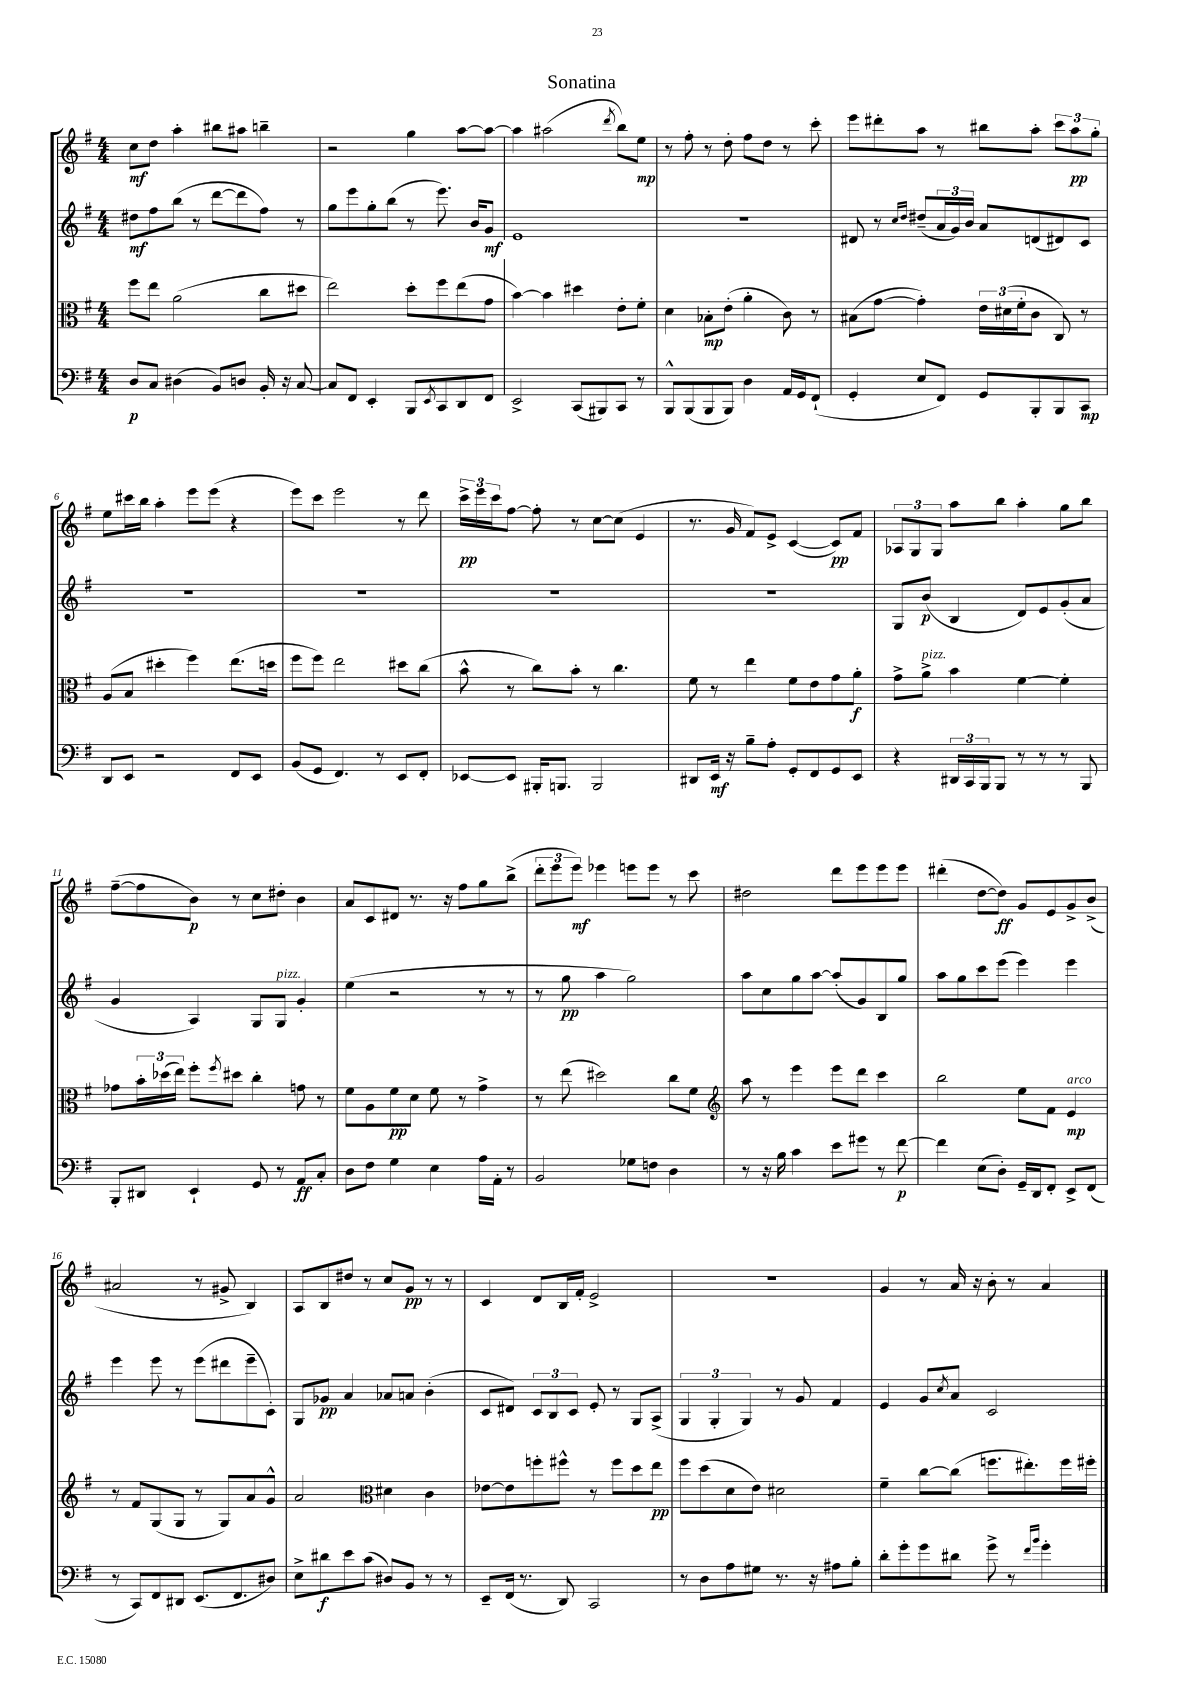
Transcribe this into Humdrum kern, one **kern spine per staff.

**kern	**dynam	**kern	**dynam	**kern	**dynam	**kern	**dynam
*part4	*part4	*part3	*part3	*part2	*part2	*part1	*part1
*staff4	*staff4	*staff3	*staff3	*staff2	*staff2	*staff1	*staff1
*clefF4	*	*clefC3	*	*clefG2	*	*clefG2	*
*k[f#]	*	*k[f#]	*	*k[f#]	*	*k[f#]	*
*M4/4	*	*M4/4	*	*M4/4	*	*M4/4	*
=1	=1	=1	=1	=1	=1	=1	=1
8D/L	p	8ff#\L	.	8dd#X\L	mf	8cc\L	mf
8C/J	.	8ee\J	.	8ff#\	.	8dd\J	.
(4D#X\	.	(2a\	.	(8bb\J	.	4aa'\	.
.	.	.	.	8r	.	.	.
8BB/L)	.	.	.	[8ddd\L	.	8bb#X\L	.
8Dn/J	.	.	.	8ddd\]	.	8aa#X\J	.
16BB'/	.	8cc\L	.	8ff#\J)	.	4bbn~\	.
16r	.	.	.	.	.	.	.
[8C/	.	8dd#X\J	.	8r	.	.	.
=2	=2	=2	=2	=2	=2	=2	=2
8C/L]	.	2ee\)	.	8gg\L	.	2r	.
8FF#/J	.	.	.	8eee\	.	.	.
4EE'/	.	.	.	8gg'\	.	.	.
.	.	.	.	(8bb\J	.	.	.
8BBB/L	.	8dd'\L	.	8r	.	4gg\	.
8qEE/	.	.	.	.	.	.	.
8CC/	.	8ff#\	.	8.eee\)	.	.	.
8DD/	.	(8ee\	.	.	.	[8aa\L	.
.	.	.	.	16b/KL	.	.	.
8FF#/J	.	8g\J	.	8g/J	mf	8aa\J_	.
=3	=3	=3	=3	=3	=3	=3	=3
2EE^/	.	[4b\)	.	1e	.	4aa\]	.
.	.	4b\]	.	.	.	(2aa#X\	.
(8CC/L	.	4dd#X\	.	.	.	.	.
8BBB#X/)	.	.	.	.	.	.	.
.	.	.	.	.	.	8qddd/	.
8CC/J	.	8e'\L	.	.	.	8bb\L)	.
8r	.	8f#'\J	.	.	.	8ee\J	mp
=4	=4	=4	=4	=4	=4	=4	=4
8BBB^^/L	.	4d\	.	1r	.	8r	.
(8BBB/	.	.	.	.	.	8ff#'\	.
8BBB/	.	8B-X'\L	mp	.	.	8r	.
8BBB/J)	.	(8e'\J	.	.	.	8dd'\	.
4D\	.	4a'\	.	.	.	8ff#\L	.
.	.	.	.	.	.	8dd\J	.
16AA/LL	.	8c\)	.	.	.	8r	.
16GG/J	.	.	.	.	.	.	.
(8FF#`/J	.	8r	.	.	.	8ccc'\	.
=5	=5	=5	=5	=5	=5	=5	=5
4GG'/	.	(8B#X\L	.	8d#X/	.	8eee\L	.
.	.	[8g\J	.	8r	.	8ddd#X'\	.
.	.	.	.	16qqcc/LL	.	.	.
.	.	.	.	16qqdd/JJ	.	.	.
8E/L	.	4g'\])	.	(8dd#X~/L	.	8aa\J	.
8FF#/J)	.	.	.	24a/L	.	8r	.
.	.	.	.	24g/)	.	.	.
.	.	.	.	24b/JJ	.	.	.
8GG/L	.	24e\LL	.	8a/L	.	8bb#X\L	.
.	.	(24d#X\	.	.	.	.	.
.	.	24f#'\J	.	.	.	.	.
8BBB'/	.	8c\J	.	(8dn/	.	8aa'\J	.
8BBB/	.	8C/)	.	8d#X/)	.	12ccc\L	.
.	.	.	.	.	.	12aa\	pp
8CC/J	mp	8r	.	8c/J	.	.	.
.	.	.	.	.	.	12gg'\J	.
!!LO:LB:g=z
=6	=6	=6	=6	=6	=6	=6	=6
8DD/L	.	(8A/L	.	1r	.	8ee\L	.
8EE/J	.	8B/J	.	.	.	16ccc#X\L	.
.	.	.	.	.	.	16bb\JJ	.
2r	.	4dd#X'\	.	.	.	4aa'\	.
.	.	4ff#\)	.	.	.	8eee\L	.
.	.	.	.	.	.	(8eee\J	.
8FF#/L	.	(8.ee\L	.	.	.	4r	.
8EE/J	.	.	.	.	.	.	.
.	.	16ddn\Jk	.	.	.	.	.
=7	=7	=7	=7	=7	=7	=7	=7
(8BB/L	.	8ff#\L	.	1r	.	8eee\L)	.
8GG/J	.	8ff#\J)	.	.	.	8ccc\J	.
4.FF#/)	.	2ee\	.	.	.	2eee\	.
8r	.	.	.	.	.	.	.
8EE/L	.	8dd#X\L	.	.	.	8r	.
8FF#'/J	.	(8cc\J	.	.	.	8ddd\	.
=8	=8	=8	=8	=8	=8	=8	=8
[8EE-X/L	.	8b^^\	.	1r	.	24ccc^\LL	pp
.	.	.	.	.	.	24eee\	.
.	.	.	.	.	.	24ccc\J	.
8EE-/J]	.	8r	.	.	.	[8ff#\J	.
16BBB#X'/KL	.	8cc\L)	.	.	.	8ff#'\]	.
8.BBBn/J	.	.	.	.	.	.	.
.	.	8b'\J	.	.	.	8r	.
2BBB/	.	8r	.	.	.	[8cc\L	.
.	.	4.cc\	.	.	.	(8cc\J]	.
.	.	.	.	.	.	4e/	.
=9	=9	=9	=9	=9	=9	=9	=9
8DD#X/L	.	8f#\	.	1r	.	8.r	.
16EE/Jk	mf	8r	.	.	.	.	.
16r	.	.	.	.	.	16g/	.
8B~\L	.	4ee\	.	.	.	8f#/L)	.
8A'\J	.	.	.	.	.	8e^/J	.
8GG'/L	.	8f#\L	.	.	.	([4c/	.
8FF#/	.	8e\	.	.	.	.	.
8GG/	.	8g\	.	.	.	8c/L])	pp
8EE/J	.	8a'\J	f	.	.	8f#/J	.
=10	=10	=10	=10	=10	=10	=10	=10
4r	.	8g^\L	.	8G/L	.	12A-X/L	.
.	.	.	.	.	.	12G/	.
!	!	!LO:TX:a:i:t=pizz.	!	!	!	!	!
.	.	8a^\J	.	(8b/J	p	.	.
.	.	.	.	.	.	12G/J	.
24DD#X/LL	.	4b\	.	4B/	.	8aa\L	.
24CC/	.	.	.	.	.	.	.
24BBB/J	.	.	.	.	.	.	.
8BBB/J	.	.	.	.	.	8bb\J	.
8r	.	[4f#\	.	8d/L)	.	4aa'\	.
8r	.	.	.	8e/	.	.	.
8r	.	4f#'\]	.	(8g'/	.	8gg\L	.
8BBB/	.	.	.	8a/J	.	8bb\J	.
!!LO:LB:g=z
=11	=11	=11	=11	=11	=11	=11	=11
8BBB'/L	.	8g-X\L	.	4g/	.	([8ff#~\L	.
8DD#X/J	.	24b'\L	.	.	.	8ff#\]	.
.	.	(24dd-X\	.	.	.	.	.
.	.	24ee\JJ)	.	.	.	.	.
4EE`/	.	8ff#'\L	.	4A/)	.	8b\J)	p
.	.	8qff#/	.	.	.	.	.
.	.	8dd#X\J	.	.	.	8r	.
8GG/	.	4cc'\	.	8G/L	.	8cc\L	.
!	!	!	!	!LO:TX:a:i:t=pizz.	!	!	!
8r	.	.	.	8G/J	.	8dd#X'\J	.
8AA/L	ff	8gn\	.	4g'/	.	4b\	.
8C'/J	.	8r	.	.	.	.	.
=12	=12	=12	=12	=12	=12	=12	=12
8D\L	.	8f#\L	.	(4ee\	.	8a/L	.
8F#\J	.	8A\	.	.	.	8c/	.
4G\	.	8f#\	pp	2r	.	8d#X/J	.
.	.	8d\J	.	.	.	8.r	.
4E\	.	8f#\	.	.	.	.	.
.	.	.	.	.	.	16r	.
.	.	8r	.	.	.	8ff#\L	.
16A\LL	.	4g^\	.	8r	.	8gg\	.
16AA'\JJ	.	.	.	.	.	.	.
8r	.	.	.	8r	.	(8bb^\J	.
=13	=13	=13	=13	=13	=13	=13	=13
2BB/	.	8r	.	8r	.	12ddd'\L	.
.	.	.	.	.	.	12eee\	.
.	.	(8ee\	.	8gg\	pp	.	.
.	.	.	.	.	.	12eee\J)	mf
.	.	2dd#X\)	.	4aa\	.	4eee-X\	.
8G-X\L	.	.	.	2gg\)	.	8eeen\L	.
8Fn\J	.	.	.	.	.	8eee\J	.
4D\	.	8cc\L	.	.	.	8r	.
.	.	8f#\J	.	.	.	8ccc\	.
=14	=14	=14	=14	=14	=14	=14	=14
*	*	*clefG2	*	*	*	*	*
8r	.	8aa\	.	8aa\L	.	2dd#X\	.
16r	.	8r	.	8cc\	.	.	.
16B\	.	.	.	.	.	.	.
4c\	.	4eee\	.	8gg\	.	.	.
.	.	.	.	[8aa\J	.	.	.
8e\L	.	8eee\L	.	(8aa'/L]	.	8ddd\L	.
8g#X\J	.	8ddd\J	.	8g/)	.	8eee\	.
8r	.	4ccc\	.	8B/	.	8eee\	.
[8f#\	p	.	.	8gg/J	.	8eee\J	.
=15	=15	=15	=15	=15	=15	=15	=15
4f#\]	.	2bb\	.	8aa\L	.	(4ddd#X'\	.
.	.	.	.	8gg\	.	.	.
(8E\L	.	.	.	8ccc\	.	[8dd\L	.
8D'\J)	.	.	.	(8eee\J	.	8dd\J])	ff
16GG~/LL	.	8ee\L	.	4eee\)	.	8g/L	.
16DD/J	.	.	.	.	.	.	.
8FF#'/J	.	8f#\J	.	.	.	8e/	.
!	!	!LO:TX:a:i:t=arco	!	!	!	!	!
8EE^/L	.	4e/	mp	4eee\	.	8g^/	.
(8FF#/J	.	.	.	.	.	(8b^/J	.
!!LO:LB:g=z
=16	=16	=16	=16	=16	=16	=16	=16
8r	.	8r	.	4eee\	.	2a#X/	.
8CC/L)	.	8f#/L	.	.	.	.	.
8FF#/	.	(8G/	.	8eee\	.	.	.
8DD#X/J	.	8G/J	.	8r	.	.	.
(8.EE/L	.	8r	.	(8eee\L	.	8r	.
.	.	8G/L)	.	8ddd#X\	.	8g#X^/	.
8.FF#/	.	.	.	.	.	.	.
.	.	8a/	.	8eee~\	.	4B/)	.
8D#X/J)	.	8g^^/J	.	8c'\J)	.	.	.
=17	=17	=17	=17	=17	=17	=17	=17
8E^\L	.	2a/	.	8G/L	.	8A/L	.
8d#X\	f	.	.	8g-X/J	pp	8B/	.
8e\	.	.	.	4a/	.	8dd#X/J	.
(8c\J	.	.	.	.	.	8r	.
*	*	*clefC3	*	*	*	*	*
8D#X/L)	.	4d#X\	.	8a-X/L	.	8cc/L	.
8BB/J	.	.	.	8an/J	.	8g/J	pp
8r	.	4c\	.	(4b'\	.	8r	.
8r	.	.	.	.	.	8r	.
=18	=18	=18	=18	=18	=18	=18	=18
8EE~/L	.	[8e-X\L	.	8c/L	.	4c/	.
(16FF#/Jk	.	8e-\]	.	8d#X/J)	.	.	.
8.r	.	.	.	.	.	.	.
.	.	8ffn'\	.	12c/L	.	8d/L	.
.	.	.	.	12B/	.	.	.
8DD/)	.	8ff#X^^\J	.	.	.	16B/L	.
.	.	.	.	12c/J	.	.	.
.	.	.	.	.	.	16f#'/JJ	.
2CC/	.	8r	.	8e'/	.	2e^/	.
.	.	8ff#\L	.	8r	.	.	.
.	.	8dd\	.	8G/L	.	.	.
.	.	8ee\J	pp	(8A^/J	.	.	.
=19	=19	=19	=19	=19	=19	=19	=19
8r	.	8ff#\L	.	6G/	.	1r	.
8D\L	.	(8dd\	.	.	.	.	.
.	.	.	.	6G'/	.	.	.
8A\	.	8d\	.	.	.	.	.
.	.	.	.	6G/)	.	.	.
8G#X\J	.	8e\J)	.	.	.	.	.
8.r	.	2d#X\	.	8r	.	.	.
.	.	.	.	8g/	.	.	.
16r	.	.	.	.	.	.	.
8A#X\L	.	.	.	4f#/	.	.	.
8B'\J	.	.	.	.	.	.	.
=20	=20	=20	=20	=20	=20	=20	=20
8d'\L	.	4f#~\	.	4e/	.	4g/	.
8g'\	.	.	.	.	.	.	.
8g\	.	[8cc\L	.	8g/L	.	8r	.
.	.	.	.	8qcc/	.	.	.
8d#X\J	.	(8cc\J]	.	8a/J	.	16a/	.
.	.	.	.	.	.	16r	.
8g^\	.	8.ffn\L	.	2c/	.	8b'\	.
8r	.	.	.	.	.	8r	.
.	.	8.ee#X'\)	.	.	.	.	.
16qqf#/LL	.	.	.	.	.	.	.
16qqb/JJ	.	.	.	.	.	.	.
4g'\	.	.	.	.	.	4a/	.
.	.	16ff\L	.	.	.	.	.
.	.	16ff#X'\JJ	.	.	.	.	.
==	==	==	==	==	==	==	==
*-	*-	*-	*-	*-	*-	*-	*-
